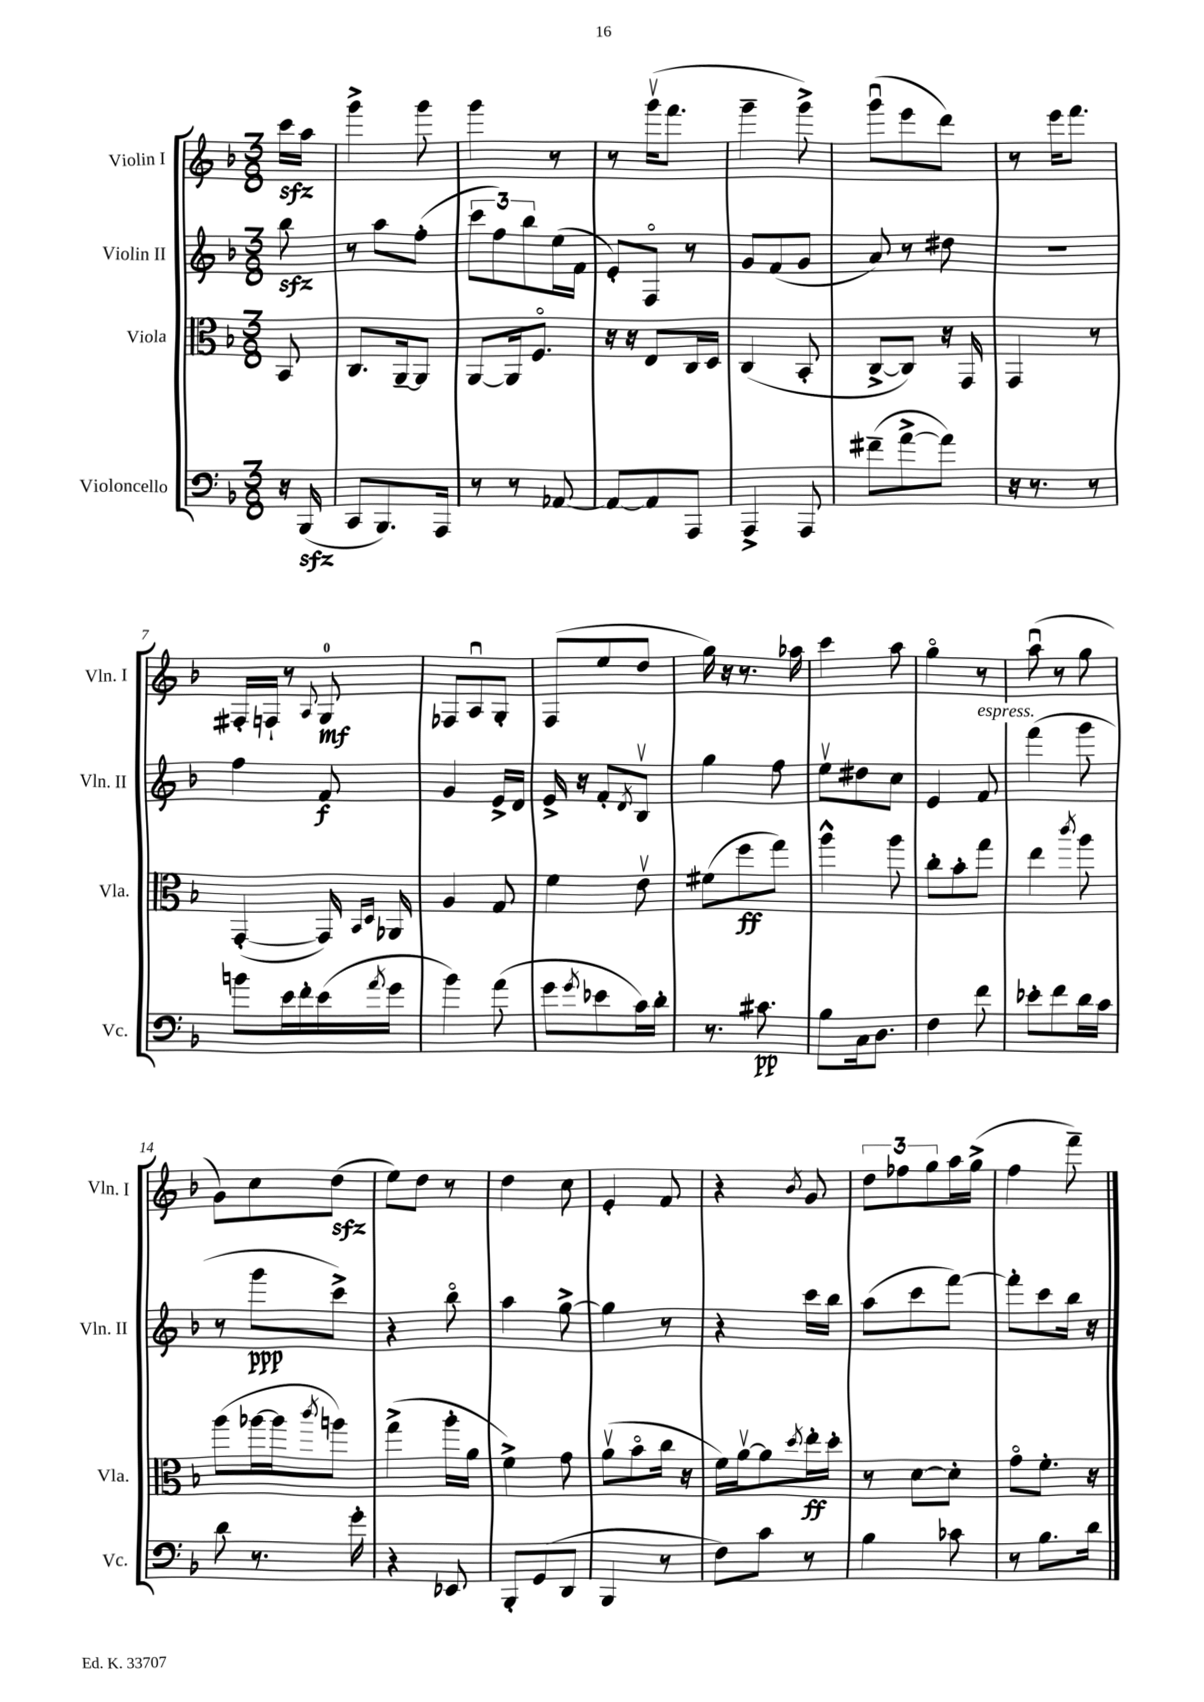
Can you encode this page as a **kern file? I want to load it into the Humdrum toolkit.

**kern	**dynam	**kern	**dynam	**kern	**dynam	**kern	**dynam
*part4	*part4	*part3	*part3	*part2	*part2	*part1	*part1
*staff4	*staff4	*staff3	*staff3	*staff2	*staff2	*staff1	*staff1
*I"Violoncello	*	*I"Viola	*	*I"Violin II	*	*I"Violin I	*
*I'Vc.	*	*I'Vla.	*	*I'Vln. II	*	*I'Vln. I	*
*clefF4	*	*clefC3	*	*clefG2	*	*clefG2	*
*k[b-]	*	*k[b-]	*	*k[b-]	*	*k[b-]	*
*M3/8	*	*M3/8	*	*M3/8	*	*M3/8	*
=	=	=	=	=	=	=	=
16r	.	8BB-/	.	8bb-zz\	.	16ccczz\LL	.
(16BBB-zz/	.	.	.	.	.	16aa\JJ	.
=1	=1	=1	=1	=1	=1	=1	=1
8CC/L	.	8.C/L	.	8r	.	4ggg^\	.
8.BBB-/)	.	.	.	8aa\L	.	.	.
.	.	[16AA~/k	.	.	.	.	.
.	.	8AA/J]	.	(8ff'\J	.	8ggg\	.
16AAA/Jk	.	.	.	.	.	.	.
=2	=2	=2	=2	=2	=2	=2	=2
8r	.	[8AA/L	.	12ccc\L	.	4ggg\	.
.	.	.	.	12ff\)	.	.	.
8r	.	16AA/k]	.	.	.	.	.
.	.	.	.	12bb-\	.	.	.
.	.	8.F/J	.	.	.	.	.
[8AA-X/	.	.	.	(16ee\L	.	8r	.
.	.	.	.	16f\JJ	.	.	.
=3	=3	=3	=3	=3	=3	=3	=3
8AA-/L_	.	16r	.	8e'/L)	.	8r	.
.	.	16r	.	.	.	.	.
8AA-/]	.	8E/L	.	8F/J	.	(16gggv\KL	.
.	.	.	.	.	.	8.fff\J	.
8AAA/J	.	16C/L	.	8r	.	.	.
.	.	16D/JJ	.	.	.	.	.
=4	=4	=4	=4	=4	=4	=4	=4
4AAA^/	.	(4C/	.	8g/L	.	4ggg~\	.
.	.	.	.	(8f/	.	.	.
8AAA/	.	8BB-'/	.	8g/J	.	8ggg^\)	.
=5	=5	=5	=5	=5	=5	=5	=5
(8f#X~\L	.	[8C^/L	.	8a/)	.	(8gggu\L	.
[8a^\	.	8C/J])	.	8r	.	8eee\	.
8a\J])	.	16r	.	8dd#X\	.	8ddd\J)	.
.	.	16GG/	.	.	.	.	.
=6	=6	=6	=6	=6	=6	=6	=6
16r	.	4GG/	.	4.r	.	8r	.
8.r	.	.	.	.	.	.	.
.	.	.	.	.	.	16eee\KL	.
.	.	.	.	.	.	8.fff\J	.
8r	.	8r	.	.	.	.	.
!!LO:LB:g=z
=7	=7	=7	=7	=7	=7	=7	=7
8bn\L	.	([4GG'/	.	4ff\	.	16F#X'/LL	.
.	.	.	.	.	.	16Fn`/JJ	.
16e\L	.	.	.	.	.	8r	.
16f'\	.	.	.	.	.	.	.
.	.	.	.	.	.	8qqA/	.
(16e\	.	16GG/])	.	8f/	f	8G/	mf
.	.	16qqBB-/LL	.	.	.	.	.
8qa/	.	16qqD/JJ	.	.	.	.	.
16g\JJ	.	16AA-X/	.	.	.	.	.
=8	=8	=8	=8	=8	=8	=8	=8
4b-\)	.	4A/	.	4g/	.	8F-X/L	.
.	.	.	.	.	.	8Au/	.
(8a\	.	8G/	.	16e^/LL	.	8G'/J	.
.	.	.	.	16d/JJ	.	.	.
=9	=9	=9	=9	=9	=9	=9	=9
8g\L	.	4f\	.	16e^/	.	(8F/L	.
.	.	.	.	16r	.	.	.
8qg/	.	.	.	.	.	.	.
8e-X\	.	.	.	8f'/L	.	8ee/	.
.	.	.	.	8qd/	.	.	.
16c\L)	.	8ev\	.	8B-v/J	.	8dd/J	.
16d'\JJ	.	.	.	.	.	.	.
=10	=10	=10	=10	=10	=10	=10	=10
8.r	.	(8f#X\L	.	4gg\	.	16gg\)	.
.	.	.	.	.	.	16r	.
.	.	8ff\	ff	.	.	8.r	.
8.c#X\	pp	.	.	.	.	.	.
.	.	8gg\J)	.	8ff\	.	.	.
.	.	.	.	.	.	16aa-X\	.
=11	=11	=11	=11	=11	=11	=11	=11
8B-\L	.	4aa^^\	.	8eev\L	.	4ccc\	.
16C\k	.	.	.	8dd#X\	.	.	.
8.D\J	.	.	.	.	.	.	.
.	.	8aa\	.	8cc\J	.	8aa\	.
=12	=12	=12	=12	=12	=12	=12	=12
4F\	.	8cc'\L	.	4e/	.	4gg\	.
.	.	8b-'\	.	.	.	.	.
!	!	!	!	!LO:TX:a:i:t=espress.	!	!	!
8f\	.	8gg\J	.	8f/	.	8r	.
=13	=13	=13	=13	=13	=13	=13	=13
8e-X'\L	.	4ee\	.	(4fff\	.	(8aau\	.
8f\	.	.	.	.	.	8r	.
.	.	8qccc/	.	.	.	.	.
16d\L	.	8aa\	.	8ggg\	.	8gg\	.
16c\JJ	.	.	.	.	.	.	.
!!LO:LB:g=z
=14	=14	=14	=14	=14	=14	=14	=14
8d\	.	(8aa\L	.	8r	.	8g\L)	.
8.r	.	[16aa-X\L	.	8ggg\L	ppp	8cc\	.
.	.	16aa-\J]	.	.	.	.	.
.	.	8qccc/	.	.	.	.	.
.	.	8aan\J)	.	8ccc^\J)	.	(8ddzz\J	.
16g'\	.	.	.	.	.	.	.
=15	=15	=15	=15	=15	=15	=15	=15
4r	.	(4gg^\	.	4r	.	8ee\L)	.
.	.	.	.	.	.	8dd\J	.
8EE-X/	.	16aa'\LL	.	8bb-\	.	8r	.
.	.	16a\JJ	.	.	.	.	.
=16	=16	=16	=16	=16	=16	=16	=16
8BBB-'/L	.	4f^\)	.	4aa\	.	4dd\	.
(8GG/	.	.	.	.	.	.	.
8DD/J	.	8g\	.	[8gg^\	.	8cc\	.
=17	=17	=17	=17	=17	=17	=17	=17
4BBB-/	.	(8av\L	.	4gg\]	.	4e'/	.
.	.	8b-\	.	.	.	.	.
8r	.	16cc\Jk	.	8r	.	8f/	.
.	.	16r	.	.	.	.	.
=18	=18	=18	=18	=18	=18	=18	=18
8F\L)	.	16f\LL)	.	4r	.	4r	.
.	.	[16av\J	.	.	.	.	.
8c\J	.	8a\]	.	.	.	.	.
.	.	8qdd/	.	.	.	8qb-/	.
8r	.	16ee'\L	ff	16ccc\LL	.	8g/	.
.	.	16dd'\JJ	.	16bb-\JJ	.	.	.
=19	=19	=19	=19	=19	=19	=19	=19
4B-\	.	8r	.	(8aa\L	.	12dd\L	.
.	.	.	.	.	.	12ff-X\	.
.	.	[8d\L	.	8ccc\	.	.	.
.	.	.	.	.	.	12gg\	.
8c-X\	.	8d'\J]	.	[8fff\J)	.	16aa\L	.
.	.	.	.	.	.	(16gg^\JJ	.
=20	=20	=20	=20	=20	=20	=20	=20
8r	.	8g\L	.	8fff'\L]	.	4ff\	.
8.B-\L	.	8.f'\J	.	8ccc\	.	.	.
.	.	.	.	16bb-\Jk	.	8fff~\)	.
16d\Jk	.	16r	.	16r	.	.	.
==	==	==	==	==	==	==	==
*-	*-	*-	*-	*-	*-	*-	*-
